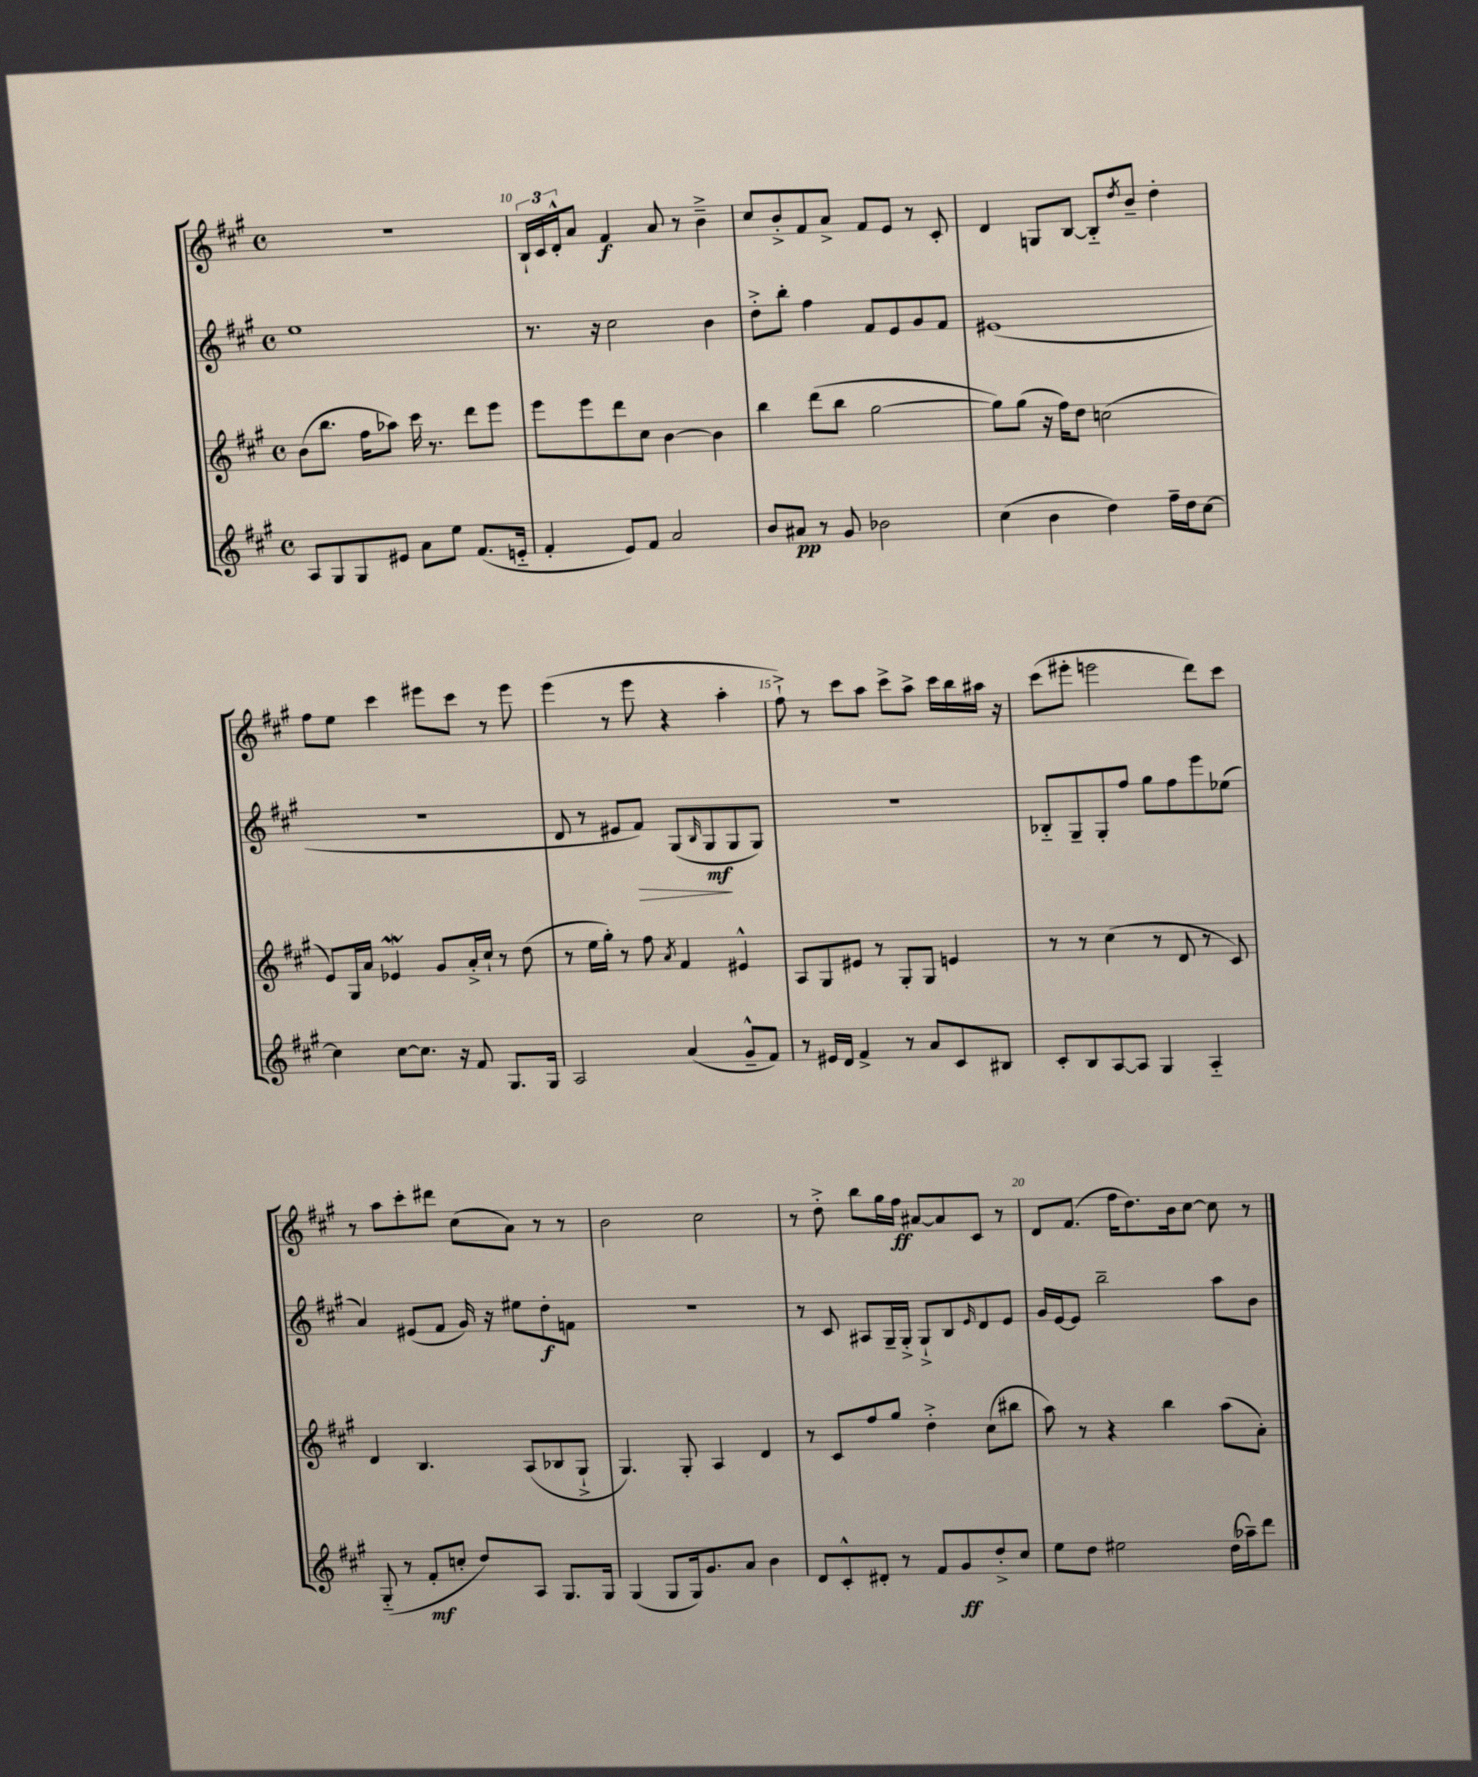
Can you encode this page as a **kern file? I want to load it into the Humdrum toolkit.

**kern	**dynam	**kern	**kern	**dynam	**kern	**dynam
*part4	*part4	*part3	*part2	*part2	*part1	*part1
*staff4	*staff4	*staff3	*staff2	*staff2	*staff1	*staff1
*clefG2	*	*clefG2	*clefG2	*	*clefG2	*
*k[f#c#g#]	*	*k[f#c#g#]	*k[f#c#g#]	*	*k[f#c#g#]	*
*M4/4	*	*M4/4	*M4/4	*	*M4/4	*
*met(c)	*	*met(c)	*met(c)	*	*met(c)	*
=9	=9	=9	=9	=9	=9	=9
8A/L	.	(8b\L	1ee	.	1r	.
8G#/	.	8.bb\J	.	.	.	.
8G#/	.	.	.	.	.	.
.	.	16ff#\KL	.	.	.	.
8e#X/J	.	8aa-X\J)	.	.	.	.
8a\L	.	16ccc#\	.	.	.	.
.	.	8.r	.	.	.	.
8ee\J	.	.	.	.	.	.
(8.f#/L	.	8ddd\L	.	.	.	.
.	.	8eee\J	.	.	.	.
16en/Jk	.	.	.	.	.	.
=10	=10	=10	=10	=10	=10	=10
4f#'/	.	8eee\L	8.r	.	24B`/LL	.
.	.	.	.	.	24c#/	.
.	.	.	.	.	24d'^^/J	.
.	.	8eee\	.	.	8a/J	.
.	.	.	16r	.	.	.
8e/L)	.	8ddd\	2cc#\	.	4f#/	f
8f#/J	.	8cc#\J	.	.	.	.
2a/	.	[4b\	.	.	8a/	.
.	.	.	.	.	8r	.
.	.	4b\]	4b\	.	4b~^\	.
=11	=11	=11	=11	=11	=11	=11
8b/L	.	4bb\	8dd'^\L	.	8cc#/L	.
8a#X/J	pp	.	8bb'\J	.	8b'^/	.
8r	.	(8ddd\L	4ff#\	.	8f#/	.
8g#/	.	8bb\J	.	.	8a^/J	.
2b-X\	.	[2gg#\	8f#/L	.	8f#/L	.
.	.	.	8e/	.	8e/J	.
.	.	.	8g#/	.	8r	.
.	.	.	8f#/J	.	8c#'/	.
=12	=12	=12	=12	=12	=12	=12
(4cc#\	.	8gg#\L])	(1e#X	.	4d/	.
.	.	(8gg#\J	.	.	.	.
4b\	.	16r	.	.	8Gn/L	.
.	.	16ff#\KL)	.	.	.	.
.	.	8dd\J	.	.	[8B/J	.
4dd\)	.	(2ccn\	.	.	8B/L]	.
.	.	.	.	.	8qdd/	.
.	.	.	.	.	8b~/J	.
16ff#~\LL	.	.	.	.	4dd'\	.
16dd\J	.	.	.	.	.	.
[8cc#\J	.	.	.	.	.	.
!!LO:LB:g=z
=13	=13	=13	=13	=13	=13	=13
4cc#\]	.	8e/L)	1r	.	8ff#\L	.
.	.	16G#/L	.	.	8ee\J	.
.	.	16a/JJ	.	.	.	.
[8cc#\L	.	4e-Xw/	.	.	4ccc#\	.
8.cc#\J]	.	.	.	.	.	.
.	.	8g#/L	.	.	8eee#X\L	.
16r	.	.	.	.	.	.
8f#/	.	16a'^/L	.	.	8ccc#\J	.
.	.	16cc#`/JJ	.	.	.	.
8.G#/L	.	8r	.	.	8r	.
.	.	(8dd\	.	.	8eee#\	.
16G#/Jk	.	.	.	.	.	.
=14	=14	=14	=14	=14	=14	=14
2A/	.	8r	8d/	.	(4eee\	.
.	.	16ee\LL	8r	.	.	.
.	.	16gg#'\JJ)	.	.	.	.
.	.	8r	8e#X/L	.	8r	.
!	!	!	!	!LO:HP:b	!	!
.	.	8ff#\	8f#/J)	>	8eee\	.
.	.	8qa/	.	.	.	.
(4a/	.	4f#/	(8G#/L	.	4r	.
.	.	.	16qqB/	.	.	.
.	.	.	8G#/	mf	.	.
8g#~^^/L	.	4e#X^^/	8G#/	]	4aa'\	.
8f#/J)	.	.	8G#/J)	.	.	.
=15	=15	=15	=15	=15	=15	=15
8r	.	8A/L	1r	.	8ff#`^\)	.
16e#X/LL	.	8G#/	.	.	8r	.
16d/JJ	.	.	.	.	.	.
4f#^/	.	8e#X/J	.	.	8ccc#\L	.
.	.	8r	.	.	8aa\J	.
8r	.	8G#'/L	.	.	8ccc#^\L	.
8a/L	.	8G#/J	.	.	8aa^\J	.
8c#/	.	4en/	.	.	16ccc#\LL	.
.	.	.	.	.	16bb\	.
8B#X/J	.	.	.	.	16aa#X\JJ	.
.	.	.	.	.	16r	.
=16	=16	=16	=16	=16	=16	=16
8c#'/L	.	8r	8B-X/L	.	(8ccc#\L	.
8B/	.	8r	8G#~/	.	8eee#X'\J	.
[8A/	.	(4cc#\	8G#'/	.	2eeen\	.
8A/J]	.	.	8ff#/J	.	.	.
4G#/	.	8r	8gg#\L	.	.	.
.	.	8d/	8ff#\	.	.	.
4A/	.	8r	8eee\	.	8ddd\L)	.
.	.	8c#/)	(8ee-X\J	.	8ccc#\J	.
!!LO:LB:g=z
=17	=17	=17	=17	=17	=17	=17
(8G#/	.	4d/	4a/)	.	8r	.
8r	.	.	.	.	8aa\L	.
8f#'/L	mf	4.B/	(8e#X/L	.	8ccc#'\	.
8ccn'/J	.	.	8f#/J	.	8ddd#X\J	.
8dd/L)	.	.	16g#/)	.	(8cc#\L	.
.	.	.	16r	.	.	.
8A/J	.	(8A/L	8ee#X\L	.	8a\J)	.
8.G#/L	.	8B-X/	8dd'\	f	8r	.
.	.	8G#`^/J	8fn\J	.	8r	.
16G#/Jk	.	.	.	.	.	.
=18	=18	=18	=18	=18	=18	=18
(4G#/	.	4.G#/)	1r	.	2b\	.
8G#/L	.	.	.	.	.	.
16G#/k)	.	8G#'/	.	.	.	.
8.g#/	.	.	.	.	.	.
.	.	4A/	.	.	2cc#\	.
8a/J	.	.	.	.	.	.
4b\	.	4d/	.	.	.	.
=19	=19	=19	=19	=19	=19	=19
8d/L	.	8r	8r	.	8r	.
8c#'^^/	.	8c#/L	8c#/	.	8dd'^\	.
8d#X'/J	.	8ff#/	8A#X/L	.	8bb\L	.
8r	.	8gg#/J	16G#~/L	.	16gg#\L	.
.	.	.	16G#'^/JJ	.	16ff#\JJ	ff
8f#/L	.	4dd'^\	8G#`^/L	.	[8a#X/L	.
8g#/	ff	.	8B/	.	8a#/]	.
.	.	.	16qqe/	.	.	.
8dd'^/	.	(8cc#\L	8d/	.	8c#/J	.
8cc#/J	.	8bb#X\J	8e/J	.	8r	.
=20	=20	=20	=20	=20	=20	=20
8ee\L	.	8aa\)	16g#/LL	.	8d/L	.
.	.	.	[16e/J	.	.	.
8dd\J	.	8r	8e/J]	.	(8.f#/J	.
2ee#X\	.	4r	2bb~\	.	.	.
.	.	.	.	.	16ff#\KL	.
.	.	.	.	.	8.dd\)	.
.	.	4bb\	.	.	.	.
.	.	.	.	.	16b\k	.
.	.	.	.	.	[8cc#\J	.
(16dd\LL	.	(8aa\L	8aa\L	.	8cc#\]	.
16aa-X~\J)	.	.	.	.	.	.
8ddd\J	.	8a'\J)	8b\J	.	8r	.
==	==	==	==	==	==	==
*-	*-	*-	*-	*-	*-	*-
